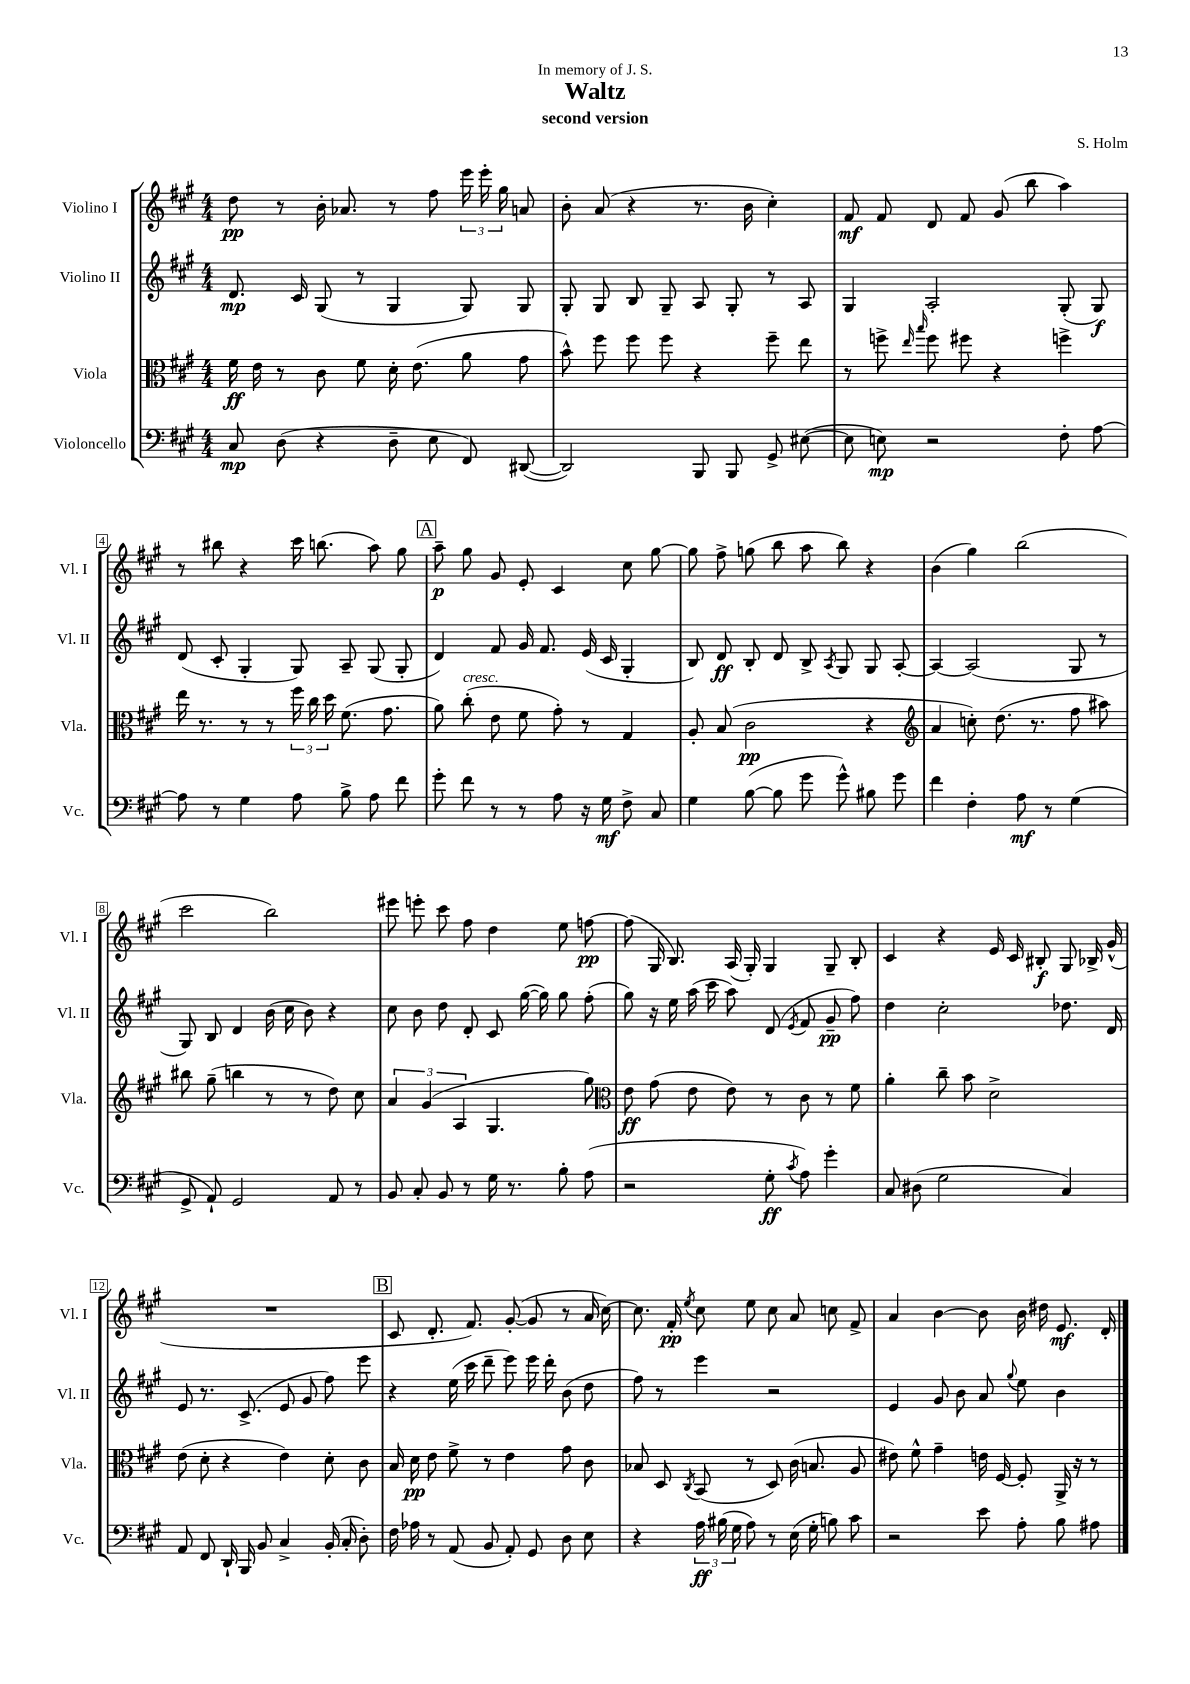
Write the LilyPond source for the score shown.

\header { title = "Waltz" composer = "S. Holm" subtitle = "second version" dedication = "In memory of J. S." }
<<
\new StaffGroup <<
\new Staff = "s0" \with { instrumentName = "Violino I" shortInstrumentName = "Vl. I" } {
    \clef treble \key a \major \numericTimeSignature \time 4/4
    \autoBeamOff d''8\pp r8 b'16-. aes'8. r8 fis''8 \tuplet 3/2 { e'''16 e'''16-. gis''16 } a'8 |
    b'8-. a'8( r4 r8. b'16 cis''4-.) |
    fis'8\mf fis'8 d'8 fis'8 gis'8( b''8 a''4) |
    r8 bis''8 r4 cis'''16 b''8.( a''8) gis''8 |
    \mark \markup { \box "A" } a''8--\p gis''8 gis'8 e'8-. cis'4 cis''8 gis''8~ |
    gis''8 fis''8-> g''8( b''8 a''8 b''8) r4 |
    b'4( gis''4) b''2( |
    cis'''2 b''2) |
    eis'''8 e'''8-. cis'''8 fis''8 d''4 e''8 f''8~\pp |
    f''8( gis16 b8.) a16( gis16-.) gis4 gis8-- b8-. |
    cis'4 r4 e'16 cis'16 bis8-.\f gis8 bes16-> gis'16-^( |
    R1 |
    \mark \markup { \box "B" } cis'8 d'8.-. fis'8.) gis'8~-.( gis'8 r8 a'16 cis''16~) |
    cis''8. fis'16-.\pp \acciaccatura { e''8 } cis''8 e''8 cis''8 a'8 c''8 fis'8-> |
    a'4 b'4~ b'8 b'16 dis''16 e'8.\mf d'16-. \bar "|." |
}
\new Staff = "s1" \with { instrumentName = "Violino II" shortInstrumentName = "Vl. II" } {
    \clef treble \key a \major \numericTimeSignature \time 4/4
    \autoBeamOff d'8.\mp cis'16 gis8( r8 gis4 gis8) gis8 |
    gis8-. gis8 b8 gis8-- a8 gis8-. r8 a8 |
    gis4 a2-. gis8-.( gis8\f) |
    d'8( cis'8-. gis4-. gis8) a8-- gis8( gis8-. |
    \mark \markup { \box "A" } d'4) fis'8 gis'16 fis'8. e'16( cis'16 gis4-. |
    b8) d'8\ff b8-. d'8 b8-> \acciaccatura { a8 } gis8 gis8 a8~-. |
    a4~ a2( gis8 r8 |
    gis8) b8 d'4 b'16( cis''16 b'8) r4 |
    cis''8 b'8 d''8 d'8-. cis'8 gis''16~( gis''16) gis''8 fis''8-.( |
    gis''8) r16 e''16 a''16( cis'''16 a''8) d'8( \acciaccatura { e'8 } fis'8 gis'8--\pp fis''8) |
    d''4 cis''2-. des''8. d'16 |
    e'8 r8. cis'8.->( e'8 gis'8 fis''8) e'''8 |
    \mark \markup { \box "B" } r4 e''16( cis'''16 d'''8-- e'''8) e'''16 d'''16-. b'8( d''8 |
    fis''8) r8 e'''4 r2 |
    e'4 gis'8 b'8 a'8 \appoggiatura { gis''8 } e''8 b'4 \bar "|." |
}
\new Staff = "s2" \with { instrumentName = "Viola" shortInstrumentName = "Vla." } {
    \clef alto \key a \major \numericTimeSignature \time 4/4
    \autoBeamOff fis'16\ff e'16 r8 cis'8 fis'8 d'16-. e'8.( a'8 gis'8 |
    b'8-^) fis''8 fis''8 fis''8 r4 fis''8-- e''8 |
    r8 f''8-> \grace { e''16 b''16 } f''8 fis''8 r4 f''4-> |
    e''16 r8. r8 r8 \tuplet 3/2 { fis''16 cis''16 d''16 } fis'8.( gis'8. |
    \mark \markup { \box "A" } a'8) cis''8-.^\markup { \italic "cresc." }( e'8 fis'8 gis'8-.) r8 gis4 |
    a8-. b8( cis'2\pp r4 |
    \clef treble a'4 c''8-.) d''8.( r8. fis''8 ais''8) |
    bis''8 gis''8--( b''4 r8 r8 d''8) cis''8 |
    \tuplet 3/2 { a'4 gis'4( a4 } gis4. gis''8) |
    \clef alto e'8\ff gis'8( e'8 e'8) r8 cis'8 r8 fis'8 |
    a'4-. cis''8-- b'8 d'2-> |
    e'8( d'8-. r4 e'4) d'8-. cis'8 |
    \mark \markup { \box "B" } b16 d'16\pp e'8 fis'8-> r8 e'4 gis'8 cis'8 |
    bes8 d8 \acciaccatura { cis8 } b,8( r8 d8) cis'16( b8. a8 |
    eis'8) fis'8-^ gis'4-- e'16 fis16~ fis8-. a,16-> r16 r8 \bar "|." |
}
\new Staff = "s3" \with { instrumentName = "Violoncello" shortInstrumentName = "Vc." } {
    \clef bass \key a \major \numericTimeSignature \time 4/4
    \autoBeamOff cis8\mp d8( r4 d8-- e8 fis,8) dis,8~( |
    dis,2) b,,8 b,,8 gis,8-> eis8~( |
    eis8 e8\mp) r2 fis8-. a8~ |
    a8 r8 gis4 a8 b8-> a8 fis'8 |
    \mark \markup { \box "A" } gis'8-. fis'8 r8 r8 a8 r16 gis16\mf fis8-> cis8 |
    gis4 b8~( b8 gis'8 gis'8-^) bis8 gis'8 |
    fis'4 fis4-. a8\mf r8 gis4( |
    gis,8-> a,8-!) gis,2 a,8 r8 |
    b,8 cis8-. b,8 r8 gis16 r8. b8-. a8( |
    r2 gis8-.\ff \acciaccatura { cis'8 } a8) gis'4-. |
    cis8 dis8( gis2 cis4) |
    a,8 fis,8 d,16-! b,,16 b,8 cis4-> b,16-.( cis16-. d8-.) |
    \mark \markup { \box "B" } fis16 aes16 r8 a,8( b,8 a,8-.) gis,8 d8 e8 |
    r4 \tuplet 3/2 { a16\ff bis16( gis16 } a8) r8 e16( gis16-. b8) cis'8 |
    r2 e'8 a8-. b8 ais8 \bar "|." |
}
>>
>>
\layout { \context { \Score \override BarNumber.stencil = #(make-stencil-boxer 0.1 0.3 ly:text-interface::print) } }
